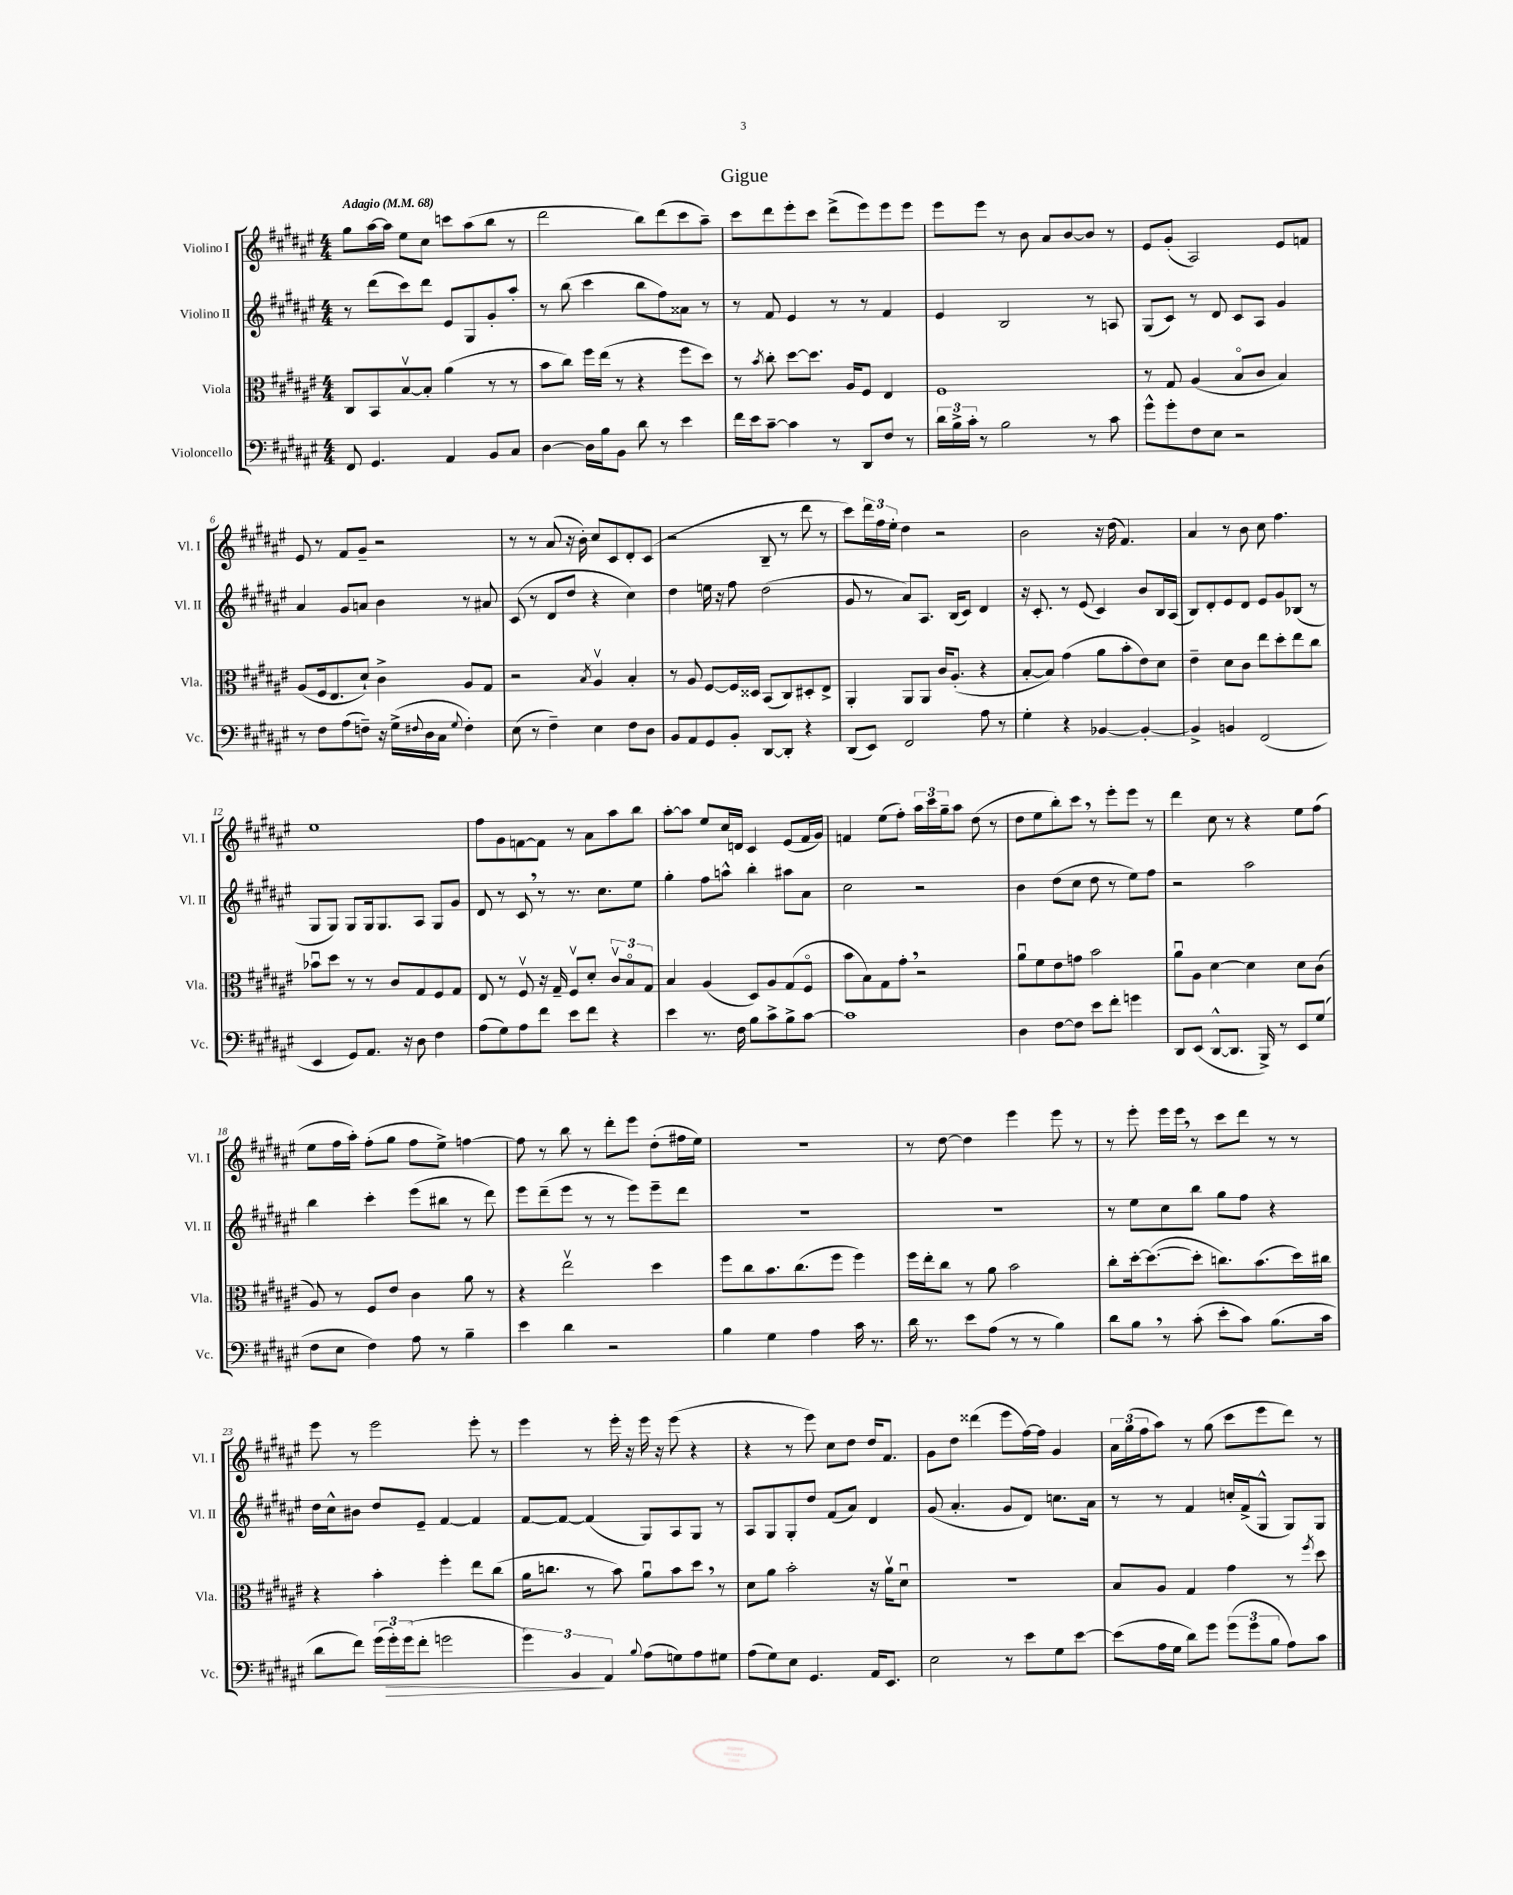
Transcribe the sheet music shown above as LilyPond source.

\header { title = "Gigue" }
<<
\new StaffGroup <<
\new Staff = "s0" \with { instrumentName = "Violino I" shortInstrumentName = "Vl. I" } {
    \clef treble \key fis \major \numericTimeSignature \time 4/4 \tempo "Adagio" 4 = 68
    gis''8 ais''16~ ais''16 eis''8 cis''8 c'''8 ais''8( b''8 r8 |
    dis'''2 b''8) dis'''8( cis'''8 ais''8--) |
    cis'''8 dis'''8 eis'''8-. cis'''8 dis'''8->( eis'''8) eis'''8 eis'''8 |
    eis'''8 eis'''8 r8 b'8 ais'8 b'8~ b'8 r8 |
    eis'8 gis'8-.( ais2) eis'8 f'8 |
    eis'8 r8 fis'8 gis'8-- r2 |
    r8 r8 ais'8( r16 b'16-.) cis''8 cis'8 dis'8-. cis'8( |
    r2 b8-- r8 dis'''8 r8 |
    cis'''8) \tuplet 3/2 { dis'''16 fis''16 eis''16-. } dis''4 r2 |
    b'2 r16 dis''16( fis'4.) |
    ais'4 r8 b'8 cis''8 fis''4. |
    eis''1 |
    fis''8 gis'8 f'8~ f'8 r8 ais'8 ais''8 b''8 |
    ais''8~-. ais''8 eis''8 cis''16 d'16 cis'4 eis'8( fis'16 gis'16) |
    f'4 eis''8( fis''8-.) \tuplet 3/2 { ais''16 cis'''16 gis''16-- } ais''8 dis''8( r8 |
    dis''8 eis''8 b''8-.) cis'''8 \breathe r8 eis'''8-. eis'''8 r8 |
    dis'''4 cis''8 r8 r4 eis''8 fis''8( |
    eis''8 fis''16 ais''16-.) fis''8-.( gis''8 fis''8 eis''8->) f''4~ |
    f''8 r8 b''8 r8 dis'''8-. eis'''8 dis''8-.( fis''16 eis''16) |
    r1 |
    r8 dis''8~ dis''4 eis'''4 eis'''8 r8 |
    r8 eis'''8-. eis'''16 eis'''16 \breathe r8 cis'''8 dis'''8 r8 r8 |
    eis'''8 r8 eis'''2 eis'''8-. r8 |
    eis'''4 r8 eis'''16-. r16 eis'''16 r16 eis'''8( r4 |
    r4 r8 eis'''8) cis''8 dis''8 dis''16 fis'8. |
    gis'8 dis''8 disis'''4( eis'''8 fis''16~) fis''16 gis'4 |
    \tuplet 3/2 { ais'16 gis''16( fis''16 } ais''8) r8 gis''8( cis'''8 eis'''8 dis'''8) r8 \bar "|." |
}
\new Staff = "s1" \with { instrumentName = "Violino II" shortInstrumentName = "Vl. II" } {
    \clef treble \key fis \major \numericTimeSignature \time 4/4
    r8 dis'''8( cis'''8) dis'''8 eis'8 gis8 gis'8-. ais''8-. |
    r8 b''8( cis'''4 b''8 fis''8) aisis'8 r8 |
    r8 fis'8 eis'4 r8 r8 fis'4 |
    eis'4 b2 r8 a8 |
    gis8( cis'8) r8 dis'8 cis'8 ais8 gis'4 |
    ais'4 gis'8 a'8 b'4 r8 ais'8 |
    cis'8( r8 dis'8 dis''8 r4 cis''4) |
    dis''4 e''16 r16 fis''8 dis''2( |
    gis'8 r8 ais'8) ais8. b16( cis'8) dis'4 |
    r16 cis'8.-. r8 eis'8( cis'4) b'8 b16 ais16( |
    b8) dis'8-. eis'8 dis'8 eis'8 gis'8 bes8( r8 |
    gis8 gis8) gis8 gis16 gis8. ais8 gis8 gis'8 |
    dis'8 r8 cis'8 \breathe r8 r8. cis''8. eis''8 |
    gis''4-. fis''8 a''8-^ b''4-. ais''8 ais'8 |
    cis''2 r2 |
    b'4 dis''8( cis''8 dis''8 r8 eis''8) fis''8 |
    r2 ais''2 |
    b''4 cis'''4-. eis'''8( bis''8 r8 dis'''8) |
    eis'''8 dis'''8--( eis'''8 r8 r8 eis'''8) eis'''8-- dis'''8 |
    R1 |
    R1 |
    r8 eis''8 cis''8 b''8 gis''8 fis''8 r4 |
    dis''16 cis''16-^ bis'8 dis''8 eis'8-- fis'4~ fis'4 |
    fis'8~ fis'8~ fis'4( gis8) ais8 gis8 r8 |
    ais8 gis8 gis8-. dis''8 fis'8( ais'8) dis'4 |
    gis'8( ais'4.-. gis'8 dis'8) c''8. ais'16 |
    r8 r8 fis'4 c''16-. fis'16->( gis8-^ gis8) gis8 \bar "|." |
}
\new Staff = "s2" \with { instrumentName = "Viola" shortInstrumentName = "Vla." } {
    \clef alto \key fis \major \numericTimeSignature \time 4/4
    cis8 b,8 b8~\upbow b8-. ais'4( r8 r8 |
    b'8 cis''8) fis''16 eis''16( r8 r4 fis''8 dis''8) |
    r8 \acciaccatura { b'8 } cis''8-. dis''8~ dis''8. ais16 fis8 eis4 |
    fis1 |
    r8 gis8 ais4( b8\flageolet cis'8 b4) |
    ais8( fis16 eis8. dis'8-!) cis'4-> ais8 gis8 |
    r2 \acciaccatura { b8 } ais4\upbow b4-. |
    r8 ais8 fis8~ fis16 disis16 b,8( cis8) dis8-. eis8-> |
    ais,4-. ais,8 ais,8 cis'16 ais8.-.( r4 |
    b8~-. b8) gis'4( ais'8 b'8-. eis'8) dis'8 |
    eis'4-- dis'8 cis'8 eis''8 dis''8-. eis''8 cis''8 |
    bes'8\downbow dis''8 r8 r8 cis'8 gis8 fis8 gis8 |
    eis8 r8 fis8\upbow r16 gis16-- fis8\upbow dis'8-. \tuplet 3/2 { cis'8\upbow b8\flageolet gis8 } |
    b4 ais4( dis8) ais8 gis8( fis8\flageolet |
    b'8 b8) gis8 gis'8-. \breathe r2 |
    ais'8\downbow fis'8 eis'8 g'8 b'2 |
    ais'8\downbow ais8 dis'4~ dis'4 dis'8 cis'8( |
    ais8) r8 fis8 eis'8 cis'4 ais'8 r8 |
    r4 eis''2\upbow dis''4 |
    fis''8 cis''8 b'8. cis''8.( fis''8 fis''4) |
    fis''16 eis''16-. cis''8 r8 ais'8 b'2 |
    cis''8-. dis''16~-. dis''8.~( dis''8-. c''8.) b'8.( dis''16) cis''16 |
    r4 b'4-. fis''4-. eis''8 cis''8( |
    ais'16 c''8. r8 b'8) ais'8\downbow b'8 dis''8 \breathe r8 |
    dis'8 ais'8 b'2-. r16 ais'16\upbow dis'8\downbow |
    R1 |
    b8 ais8 gis4 gis'4 r8 \acciaccatura { fis''8 } dis''8 \bar "|." |
}
\new Staff = "s3" \with { instrumentName = "Violoncello" shortInstrumentName = "Vc." } {
    \clef bass \key fis \major \numericTimeSignature \time 4/4
    fis,8 gis,4. ais,4 b,8 cis8 |
    dis4~ dis16 b16 b,8 dis'8 r8 eis'4 |
    fis'16 eis'16 cis'8~-- cis'4 r8 dis,8 fis8 r8 |
    \tuplet 3/2 { dis'16 b16-> cis'16-. } r8 b2 r8 cis'8 |
    gis'8-^ gis'8-. fis8 eis8 r2 |
    r8 fis8 ais8( f8--) r16 gis16->( \appoggiatura { fis8 } dis16 cis16 \appoggiatura { gis8 } fis4-.) |
    eis8( r8 fis4--) eis4 fis8 dis8 |
    b,8 ais,8 gis,8 b,8-. dis,8~ dis,8-. r4 |
    dis,8( eis,8) fis,2 ais8 r8 |
    gis4-. r4 bes,4~ bes,4~-. |
    bes,4-> b,4 fis,2( |
    eis,4 gis,8) ais,8. r16 dis8 fis4 |
    ais8( gis8) ais8 fis'8 eis'8 fis'8 r4 |
    eis'4 r8. fis16 b8 cis'8-> b8-> cis'8~ |
    cis'1 |
    dis4 fis8~ fis8 eis'8 fis'8-. g'4 |
    dis,8 eis,8( dis,8~-^ dis,8. b,,16->) r8 eis,8 gis8( |
    fis8 eis8 fis4) ais8 r8 b4-- |
    eis'4 dis'4 r2 |
    b4 gis4 ais4 cis'16 r8. |
    dis'16 r8. eis'8 ais8( r8 r8 b4) |
    dis'8 b8 \breathe r8 cis'8-.( eis'8-. cis'8) b8.( cis'16 |
    dis'8 fis'8) \tuplet 3/2 { gis'16( gis'16-.\>) gis'16( } fis'8-. g'2 |
    \tuplet 3/2 { gis'4) b,4\! ais,4 } \appoggiatura { b8 } ais8( g8) ais8 gis8 |
    ais8( gis8) eis8 gis,4. ais,16 eis,8. |
    eis2 r8 eis'8 gis8 eis'8~ |
    eis'8( ais16 gis16 dis'8) gis'8 \tuplet 3/2 { gis'8( gis'8 b8 } ais8) cis'8 \bar "|." |
}
>>
>>
